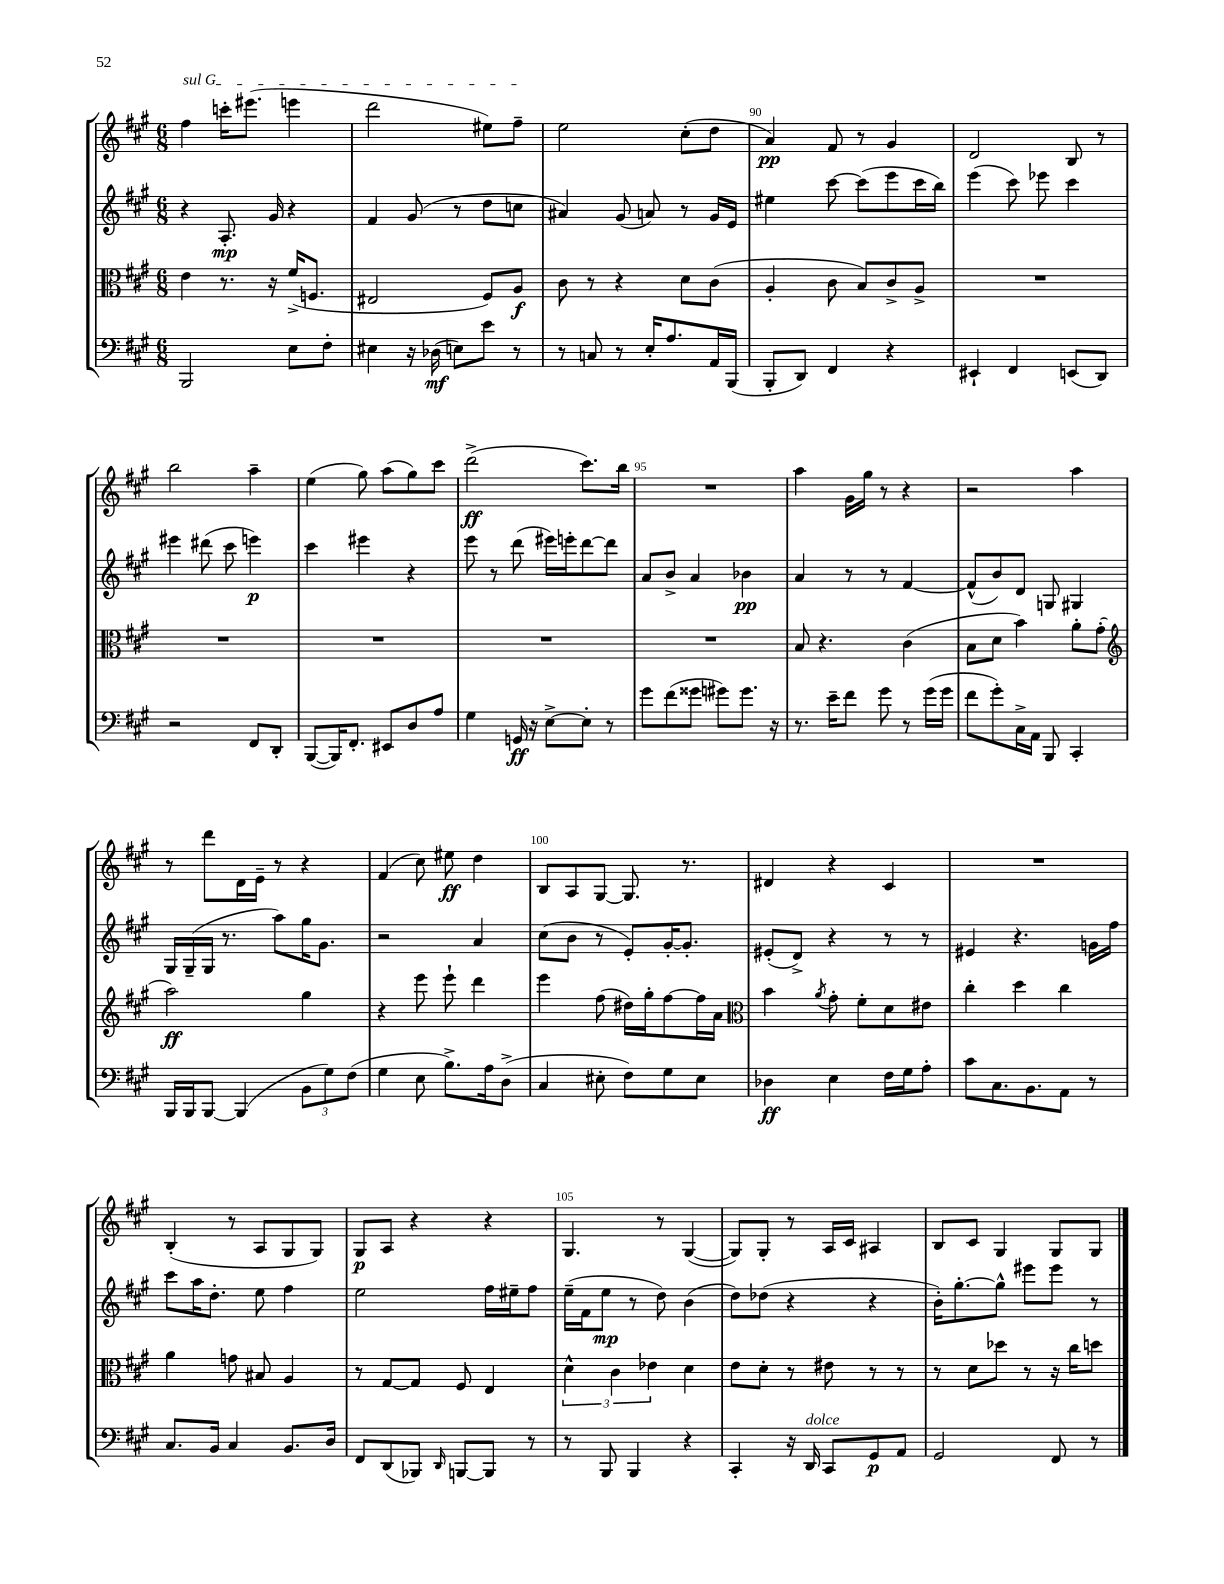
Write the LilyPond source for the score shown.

<<
\new StaffGroup <<
\new Staff = "s0" {
    \clef treble \key a \major \numericTimeSignature \time 6/8
    \once \override TextSpanner.bound-details.left.text = \markup { \italic "sul G" } fis''4\startTextSpan c'''16-. eis'''8.( e'''4 |
    d'''2 eis''8) fis''8--\stopTextSpan |
    e''2 cis''8-.( d''8 |
    a'4\pp) fis'8 r8 gis'4 |
    d'2 b8 r8 |
    b''2 a''4-- |
    e''4( gis''8) a''8( gis''8) cis'''8 |
    d'''2->\ff( cis'''8.) b''16 |
    R2. |
    a''4 gis'16 gis''16 r8 r4 |
    r2 a''4 |
    r8 d'''8 d'16 e'16-- r8 r4 |
    fis'4( cis''8) eis''8\ff d''4 |
    b8 a8 gis8~ gis8. r8. |
    dis'4 r4 cis'4 |
    R2. |
    b4-.( r8 a8 gis8 gis8) |
    gis8\p a8 r4 r4 |
    gis4. r8 gis4~( |
    gis8) gis8-. r8 a16 cis'16 ais4 |
    b8 cis'8 gis4 gis8 gis8 \bar "|." |
}
\new Staff = "s1" {
    \clef treble \key a \major \numericTimeSignature \time 6/8
    r4 a8.-.\mp gis'16 r4 |
    fis'4 gis'8( r8 d''8 c''8 |
    ais'4) gis'8( a'8) r8 gis'16 e'16 |
    eis''4 cis'''8~ cis'''8( e'''8 cis'''16 b''16) |
    e'''4( cis'''8) ees'''8 cis'''4 |
    eis'''4 dis'''8( cis'''8 e'''4\p) |
    cis'''4 eis'''4 r4 |
    e'''8 r8 d'''8( eis'''16) e'''16-. d'''8~ d'''8 |
    a'8 b'8-> a'4 bes'4\pp |
    a'4 r8 r8 fis'4~ |
    fis'8-^( b'8) d'8 g8 gis4 |
    gis16 gis16--( gis16 r8. a''8) gis''16 gis'8. |
    r2 a'4 |
    cis''8( b'8 r8 e'8-.) gis'16~-. gis'8.-. |
    eis'8-.( d'8->) r4 r8 r8 |
    eis'4 r4. g'16 fis''16 |
    cis'''8 a''16 d''8.-. e''8 fis''4 |
    e''2 fis''16 eis''16-- fis''8 |
    e''16--( fis'16 e''8\mp r8 d''8) b'4( |
    d''8) des''8( r4 r4 |
    b'16-.) gis''8.~-. gis''8-^ eis'''8 eis'''8 r8 \bar "|." |
}
\new Staff = "s2" {
    \clef alto \key a \major \numericTimeSignature \time 6/8
    e'4 r8. r16 fis'16->( f8. |
    eis2 fis8) a8\f |
    cis'8 r8 r4 d'8 cis'8( |
    a4-. cis'8 b8) cis'8-> a8-> |
    R2. |
    R2. |
    R2. |
    R2. |
    R2. |
    b8 r4. cis'4( |
    b8 d'8 b'4) a'8-. gis'8-.( |
    \clef treble a''2\ff) gis''4 |
    r4 e'''8 e'''8-! d'''4 |
    e'''4 fis''8( dis''16) gis''16-. fis''8~ fis''16 a'16 |
    \clef alto b'4 \acciaccatura { a'8 } gis'8-. fis'8-. d'8 eis'8 |
    cis''4-. d''4 cis''4 |
    a'4 g'8 bis8 a4 |
    r8 gis8~ gis8 fis8 e4 |
    \tuplet 3/2 { d'4-^ cis'4 ees'4 } d'4 |
    e'8 d'8-. r8 eis'8 r8 r8 |
    r8 d'8 des''8 r8 r16 cis''16 d''8 \bar "|." |
}
\new Staff = "s3" {
    \clef bass \key a \major \numericTimeSignature \time 6/8
    b,,2 e8 fis8-. |
    eis4 r16 des16\mf( e8) e'8 r8 |
    r8 c8 r8 e16-. a8. a,16 b,,16( |
    b,,8-. d,8) fis,4 r4 |
    eis,4-! fis,4 e,8( d,8) |
    r2 fis,8 d,8-. |
    b,,8~( b,,16) fis,8.-. eis,8 d8 a8 |
    gis4 g,16\ff r16 e8~-> e8-. r8 |
    gis'8 fis'8( gisis'8 gis'8) gis'8. r16 |
    r8. e'16-- fis'8 gis'8 r8 gis'16( gis'16 |
    fis'8 gis'8-.) cis16-> a,16 b,,8 cis,4-. |
    b,,16 b,,16 b,,8~ b,,4( \tuplet 3/2 { b,8 gis8) fis8( } |
    gis4 e8 b8.->) a16 d8->( |
    cis4 eis8-. fis8) gis8 eis8 |
    des4\ff e4 fis16 gis16 a8-. |
    cis'8 cis8. b,8. a,8 r8 |
    cis8. b,16 cis4 b,8. d16 |
    fis,8 d,8( bes,,8) \grace { d,16 } b,,8~ b,,8 r8 |
    r8 b,,8 b,,4 r4 |
    cis,4-. r16 d,16^\markup { \italic "dolce" } cis,8 gis,8\p a,8 |
    gis,2 fis,8 r8 \bar "|." |
}
>>
>>
\layout { \context { \Score currentBarNumber = #87 \override BarNumber.break-visibility = ##(#f #t #t) barNumberVisibility = #(every-nth-bar-number-visible 5) } }
